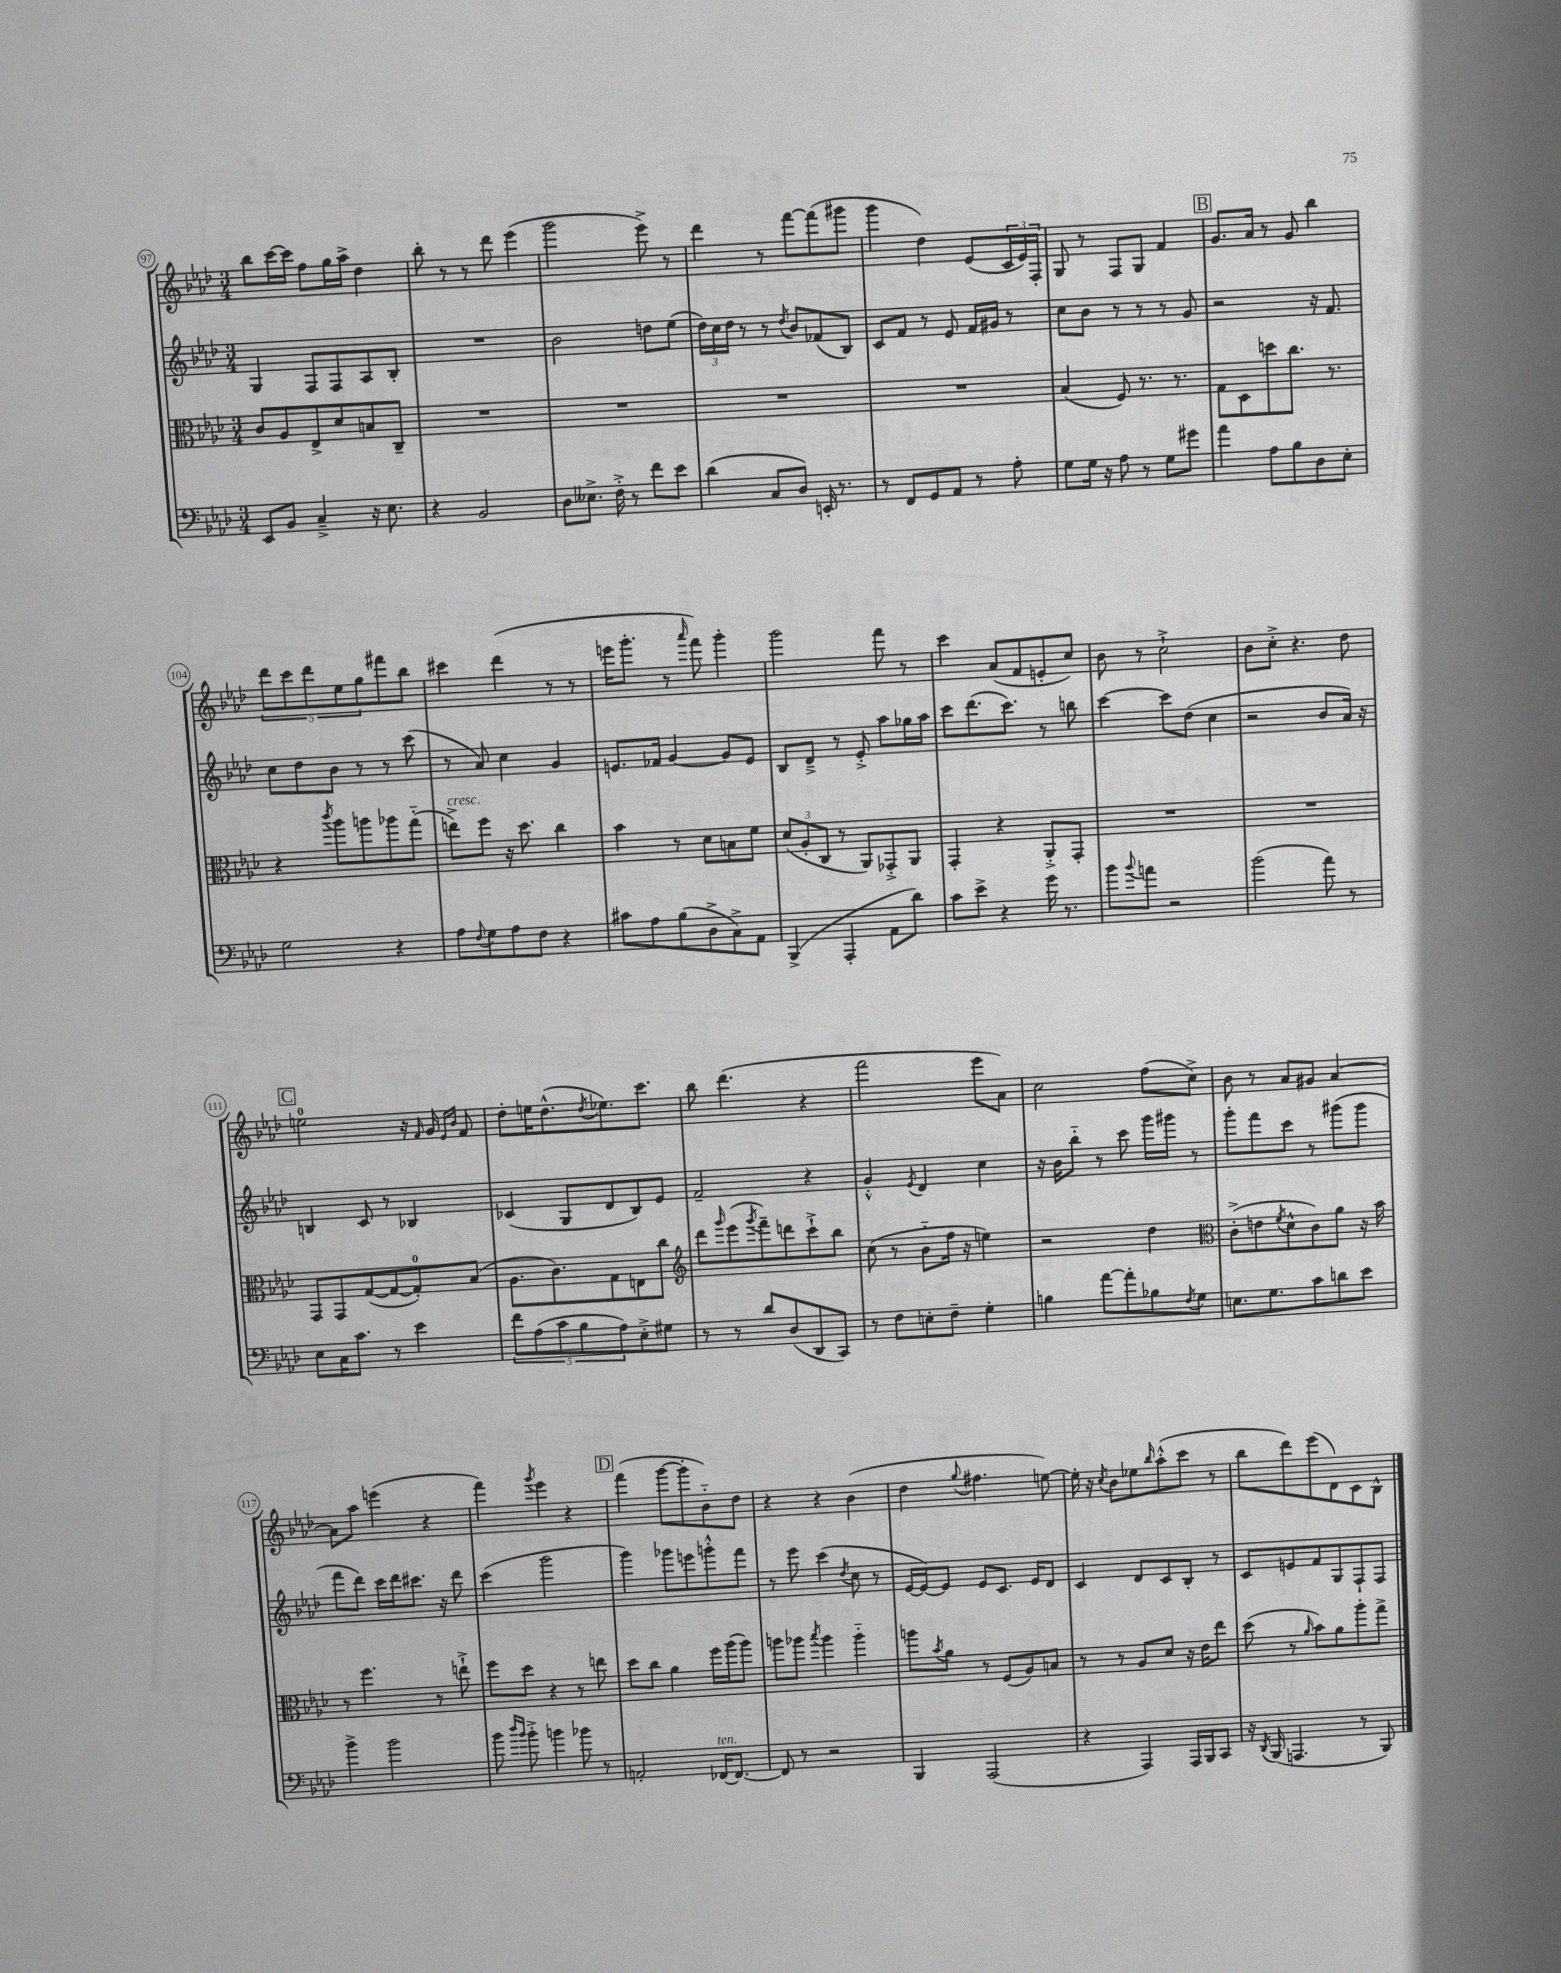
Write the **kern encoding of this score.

**kern	**kern	**kern	**kern
*staff4	*staff3	*staff2	*staff1
*clefF4	*clefC3	*clefG2	*clefG2
*k[b-e-a-d-]	*k[b-e-a-d-]	*k[b-e-a-d-]	*k[b-e-a-d-]
*M3/4	*M3/4	*M3/4	*M3/4
8EE-	8c	4G	8bb-
8BB-	8A-	.	[16ccc
.	.	.	16ccc]
4C~^	8E-^	8F	8ff
.	8d-	8F	16gg
.	.	.	16aa-^
16r	8B	8A-	4dd-
8.E-	.	.	.
.	8C~	8B-'	.
=	=	=	=
4r	2.r	2.r	8bb-'
.	.	.	8r
2BB-	.	.	8r
.	.	.	8ddd-
.	.	.	(4eee-
=	=	=	=
8D-	2.r	2b-	2ggg
8.E--^	.	.	.
16F'^	.	.	.
8r	.	.	.
8f	.	8dd	8eee-^)
8e-	.	(8ee-	8r
=	=	=	=
(4d-	2.r	24dd-)	4ddd-
.	.	24cc	.
.	.	24dd-	.
.	.	8r	.
8C	.	8r	8r
.	.	8qdd-	.
8D-)	.	8b-	[8fff
16EE'	.	(8f-	(8fff]
8.r	.	.	.
.	.	8B-)	8ggg#
=	=	=	=
8r	2.r	8c	4ggg
8FF	.	8f	.
8GG	.	8r	4dd-)
8AA-	.	8e-	.
8r	.	16f	(8e-
.	.	16g#	.
8A-'	.	8r	24c
.	.	.	24e-)
.	.	.	24F'
=	=	=	=
8G	(4B-	8cc	8G
16G	.	8b-	8r
16r	.	.	.
8A-	8F)	8r	8F
8r	8.r	8r	8G
8G	.	8r	4f
.	8.r	.	.
8g#	.	8g	.
=	=	=	=
4a-	8G	2r	8.g
.	8D-	.	.
.	.	.	16a-
8A-	8dd	.	8r
8B-	8.cc	.	8g
8D-	.	16r	4bb-
.	8.r	8.f	.
8E-'	.	.	.
=	=	=	=
2G	4r	8cc	10ddd-
.	.	.	10ccc
.	.	8dd-	.
.	.	.	10ddd-
.	8qccc	.	.
.	8aa-	8b-	.
.	.	.	10ee-
.	8aa	8r	.
.	.	.	10gg
4r	8aa-	8r	8fff#
.	(8gg'~	(8ccc	8bb-
=	=	=	=
8A-	8ee^)	8r	4ccc#
8qqF	.	.	.
8G	8ff	8a-)	.
8A-	16r	4cc	(4ddd-
.	8.dd-	.	.
8F	.	.	.
4r	4cc	4g	8r
.	.	.	8r
=	=	=	=
8c#	4b-	8.e	16eee
.	.	.	8.ggg'
8A-	.	.	.
.	.	16f-	.
(8B-	8r	[4g	8r
.	.	.	16qqaaa-
8D-^	8d-	.	8fff)
8C^)	8B	8g]	4ggg'
8AA-	8f	8e	.
=	=	=	=
(4BBB-^	(12d-	8B-	2ggg
.	12A-'	.	.
.	.	8d-~^	.
.	12C	.	.
4AAA-'	8r	8r	.
.	8AA-)	8e-'^	.
8AA-	8GG-'^	8aa-	8fff
8d-)	8AA-	16gg-	8r
.	.	16aa-	.
=	=	=	=
8c	4GG'	8ccc	4ccc
8e-^	.	(8.ddd-	.
4r	4r	.	(8a-
.	.	8.ccc)	.
.	.	.	8f
16g	8AA-'^	8r	8e'
8.r	.	.	.
.	8GG'	8bb	8cc)
=	=	=	=
8b-	2.r	[4ccc	8b-
8qqb-	.	.	.
8a	.	.	8r
2r	.	8ccc]	2cc`^
.	.	(8dd-	.
.	.	4cc	.
=	=	=	=
(2b-	2.r	2r	8b-
.	.	.	8cc'^
.	.	.	4.r
8a-)	.	8b-	.
8r	.	16a-)	8dd-
.	.	16r	.
=	=	=	=
8E-	8GG	4B	2ee
16C	8GG	.	.
8.c	.	.	.
.	([8G	8c	.
8r	8G_	8r	.
4e-	8G'])	4B-	16r
.	.	.	16qqf
.	.	.	16g
.	.	.	16qqe-
.	.	.	16qqb-
.	(8B-	.	8f
=	=	=	=
10f	8.A-	(4c-	8dd-'
(10A-	.	.	.
.	.	.	16ee
.	8.c)	.	(8.dd-^^
10c	.	.	.
.	.	8G	.
10B-	.	.	.
.	.	.	8qdd-
.	8G	8d-	8.ee-)
10A-)	.	.	.
8E-'^	8E	8B-)	.
.	.	.	8.ccc
8G#	8cc	8e-	.
=	=	=	=
*	*clefG2	*	*
8r	8ddd-	2f~	8bb-
.	16qqggg	.	.
8r	(8eee-	.	(4.ddd-
.	8qggg	.	.
8d-	8fff~)	.	.
(8D-	8ddd	.	.
8DD-	8ccc`^	4r	4r
8CC)	8bb-	.	.
=	=	=	=
8r	(8cc	4g'^^	2fff
8F	8r	.	.
.	.	8qe-	.
8E'	8b-'~	4d-	.
8F~	16ff	.	.
.	16r	.	.
4G'	4ee)	4cc	8eee-
.	.	.	8a-)
=	=	=	=
4B	2r	16r	2cc
.	.	16b-	.
.	.	8bb-'~	.
[8a-	.	8r	.
8a-']	.	8ccc	.
8B-	4dd-	16ggg	(8ff
.	.	16ggg#	.
8qF	.	.	.
8G	.	8r	8cc^)
=	=	=	=
*	*clefC3	*	*
8.E	(8c'^	8ggg'	8b-
.	8e	8fff	8r
8.G	.	.	.
.	8qf	.	.
.	8d-^^	8ccc	8a-
8c	8c)	8r	8g#
8d	8a-	(8ggg#	[4a-
8e-	16r	8ggg#	.
.	16b-	.	.
=	=	=	=
4b-^	8r	8fff	8a-]
.	4.ff	8ddd-)	8aa-
2b-	.	16ccc	(4eee
.	.	16ddd-	.
.	.	8.ccc#	.
.	8r	.	4r
.	.	16r	.
.	8ee`^	8ddd-	.
=	=	=	=
8b-	8ff	(4ccc	4fff)
16qqdd-	.	.	.
16qqb-	.	.	.
8b-'^	8dd-	.	.
.	.	.	8qggg
4b	4r	2ggg	4eee-
8b-	8r	.	4r
8r	8ee	.	.
=	=	=	=
2AA'	8dd-	4ggg)	(4fff
.	8cc	.	.
.	4a-	8ggg-	[8ggg
.	.	8eee	8ggg']
[16FF-	16ff	8ggg'^^	8b-'~)
8.FF-_	(16aa-	.	.
.	8aa-)	8fff	8dd-
=	=	=	=
8FF-]	8aa	8r	4r
8r	8aa-	8eee-	.
.	8qbb-	.	.
2r	4aa-	(4ccc	4r
.	.	8qdd-	.
.	4aa-'~	8cc	(4b-
.	.	8r	.
=	=	=	=
4BBB-	8aa	[16e-	4dd-
.	.	16e-_)	.
.	8qb-	.	.
.	8a-	8e-]	.
.	.	.	8qqgg
(2AAA-	8r	8e-	4.ff#
.	(8F	8.c	.
.	8A-)	.	.
.	.	16e-	.
.	8B	8d-	[8ee)
=	=	=	=
4r	8r	4c	16ee']
.	.	.	16r
.	.	.	8qcc
.	8r	.	8b-
4AAA-)	8A-	8d-	8ee-
.	.	.	16qqbb-
.	8d-	8c	(8aa-'^^
16AAA-	16r	8B-'	8ccc
16BBB-	16e-	.	.
8CC	8ee-	8r	8r
=	=	=	=
16r	(8dd-	8c	8bb-
8qDD-	.	.	.
(16BBB-	.	.	.
4.AAA	8r	8e	8ddd-)
.	16qqa-	.	.
.	8b-)	8f	(8eee-
.	8a-	8G	8d-)
8r	8aa-'	8F`	8c
8BBB-)	8gg^	8F	8B-^^
==	==	==	==
*-	*-	*-	*-
